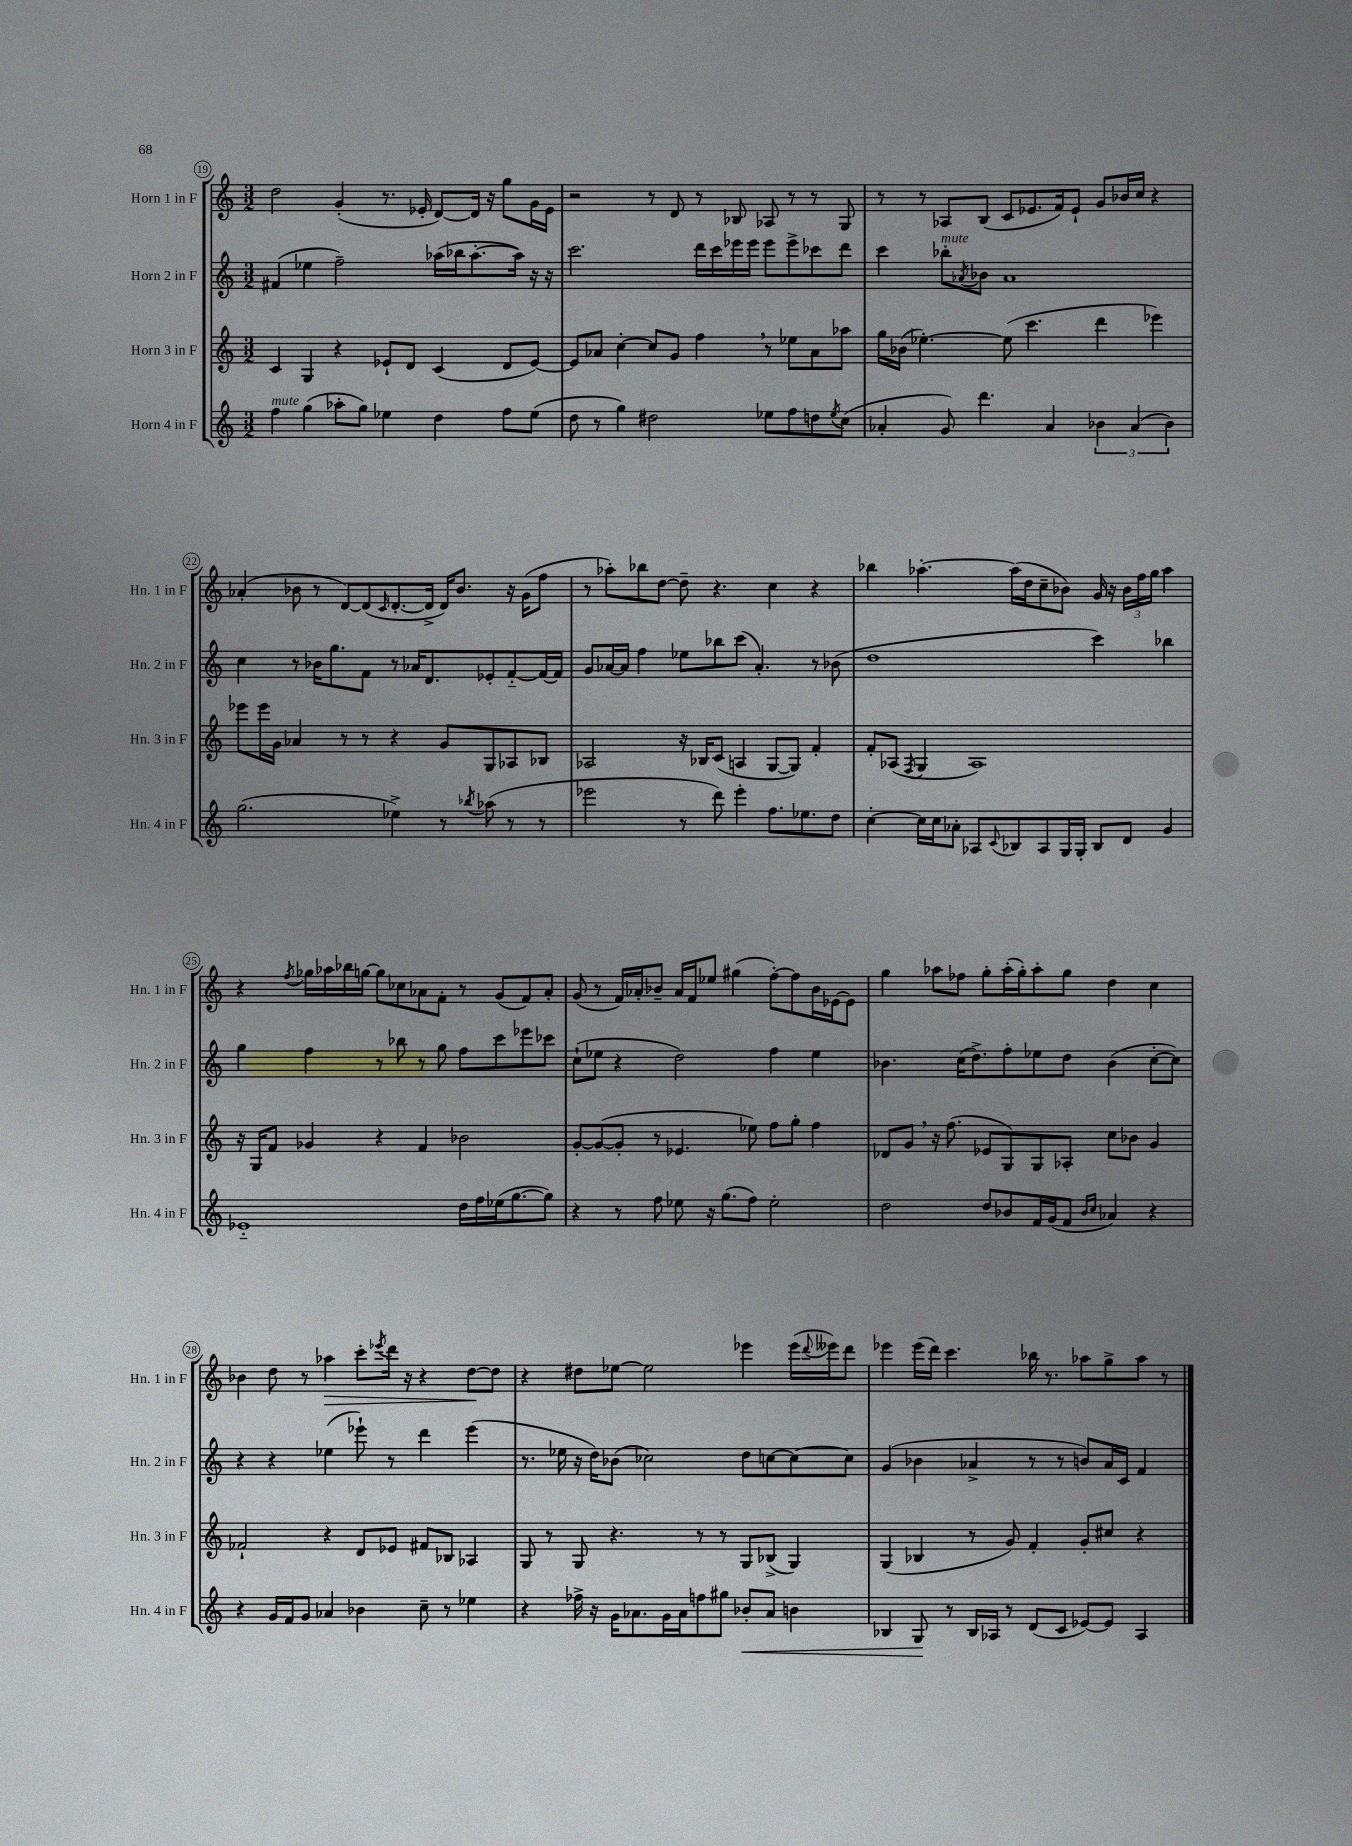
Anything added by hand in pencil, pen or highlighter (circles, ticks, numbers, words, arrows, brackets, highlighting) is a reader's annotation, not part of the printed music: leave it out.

**kern	**kern	**kern	**kern
*staff4	*staff3	*staff2	*staff1
*clefG2	*clefG2	*clefG2	*clefG2
*k[]	*k[]	*k[]	*k[]
*M3/2	*M3/2	*M3/2	*M3/2
4ff	4c	(4f#	2dd
(4gg	4G	4ee-	.
8aa-'	4r	2ff~)	(4g'
8gg)	.	.	.
4ee-	8e-`	.	8.r
.	8d	.	.
.	.	.	16e-'
4dd	(4c	(16aa-	[8d)
.	.	16bb-	.
.	.	[8.aa-'	16d]
.	.	.	16r
8ff	8d	.	8gg
.	.	16aa-])	.
(8ee-	[8e-)	16r	16g
.	.	16r	16e-
=	=	=	=
8dd	8e-]	2.ccc	2r
8r	8a-	.	.
4gg)	[4cc'	.	.
2dd#	8cc]	.	8r
.	8g	.	8d
.	4ff	16ddd	8r
.	.	16ccc	.
.	.	16eee-	8B-
.	.	16eee-	.
8ee-	8r	8eee-	8A-
8ff	8ee-	8eee-^	8r
8dd	8a-	8ccc-	8r
8qee-	.	.	.
(8cc	8aa-	8ddd	8G
=	=	=	=
4a-'	16gg	4ccc	8r
.	(16b-	.	.
.	[4.ee-')	.	8r
8g)	.	8bb-'	8A-
.	.	8qa-	.
4.ddd	.	8b-	(8B
.	(8ee-]	1a-	8c
.	4.ccc	.	8.e-
4a-	.	.	.
.	.	.	16f)
.	.	.	8e-`
6b-	4ddd	.	8g
.	.	.	16b-
(6a-	.	.	.
.	.	.	16cc
.	4eee-)	.	4r
6b-)	.	.	.
=	=	=	=
(2.gg	8eee-	4cc	(4a-'
.	16eee-	.	.
.	16g	.	.
.	4a-	8r	8b-
.	.	16b-	8r
.	.	8.gg	.
.	8r	.	[8d)
.	8r	8f	(8d]
.	.	.	16qqc
4ee-^)	4r	8r	[8.d'
.	.	16a-	.
.	.	8.d	16d^]
8r	8g	.	16d)
.	.	.	8.b-
8qbb-	.	.	.
(8aa-	8G	8e-'	.
8r	8A-	[8f'~	16r
.	.	.	(16g
8r	8B-	16f_	8ff
.	.	16f]	.
=	=	=	=
2eee-	2A-	8g	8r
.	.	[16a-	8aa-')
.	.	16a-]	.
.	.	4ff	8bb-
.	.	.	[8dd
8r	16r	8ee-	8dd~]
.	16B-	.	.
8ddd)	(8c	8bb-	4.r
4eee-'	4A	(8ccc	.
.	.	4.a-')	.
8.ff	[8G	.	4cc
.	8G])	.	.
8.ee-	.	.	.
.	4f'	8r	4r
8dd	.	(8b-	.
=	=	=	=
[4cc'	8f'	1dd	4bb-
.	(8A-	.	.
.	8qF	.	.
16cc]	4G	.	[4.aa-'
16cc	.	.	.
8a-'	.	.	.
8A-	1A-)	.	.
8qqc	.	.	.
8B-	.	.	(16aa-]
.	.	.	16dd
8A-	.	.	8cc~
16G	.	.	8b-)
16G'	.	.	.
8B-	.	4ccc)	16g
.	.	.	16r
8d	.	.	24b-
.	.	.	24ff
.	.	.	24gg
4g	.	4bb-	4aa-
=	=	=	=
1e-'~	16r	4gg	4r
.	16G	.	.
.	8f	.	.
.	.	.	8qff
.	4g-	4ff	16gg-
.	.	.	16aa-
.	.	.	16bb-
.	.	.	[16gg
.	4r	8r	8gg]
.	.	8bb-	8cc-
.	4f	8r	8a-
.	.	8gg	8f'
16dd	2b-	8ff	8r
16ff	.	.	.
(16ee-	.	8ccc	(8g
[8.gg	.	.	.
.	.	8eee-	8f)
8gg])	.	8ccc-	8a-'
=	=	=	=
4r	[8g'	(8cc`	(8g
.	(8g_	8ee-	8r
8r	8g']	4r	16f)
.	.	.	16a-'
8ff	8r	.	8b-~
8ee-	4.e-	2dd)	16a-
.	.	.	16f
16r	.	.	8ee-
(8.gg	.	.	.
.	.	.	(4gg#
8ff)	8ee-)	.	.
2ee-'	8ff	4ff	[8ff')
.	8gg'	.	8ff]
.	4ff	4ee-	16b-
.	.	.	[16e-
.	.	.	8e-]
=	=	=	=
2dd	8d-	4.b-	4gg
.	8g	.	.
.	16r	.	8aa-
.	(8.ff	.	.
.	.	(16cc	8ff-
.	.	8.dd^)	.
8dd	8e-	.	8gg'
8b-	8G)	8ff'	(16aa-'
.	.	.	16gg')
16f	8G	8ee-	8aa-'
(16g	.	.	.
8f	8A-'	8dd	8gg
16qqb-	.	.	.
16qqcc	.	.	.
4a-)	8cc	(4b-	4dd
.	8b-	.	.
4r	4g	[8cc'	4cc
.	.	8cc])	.
=	=	=	=
4r	2f-`	4r	4b-
16g	.	4r	8dd
16f	.	.	.
8g	.	.	8r
4a-	4r	(4ee-	4aa-
4b-	8d	8eee-`)	8ccc'
.	.	.	8qeee-
.	8e-	8r	16ddd
.	.	.	16r
8cc~	8f#	4ddd	4r
8r	8B-	.	.
4ee-	4A-	(4eee-	[8dd
.	.	.	8dd]
=	=	=	=
4r	8G	8.r	4r
.	8r	.	.
.	.	16ee-	.
16ff-^	8G	16r	8dd#
16r	.	16dd)	.
16g	4.r	(8b-	[8ee-
8.a-	.	.	.
.	.	2cc-)	2ee-]
16g	.	.	.
16a-	.	.	.
8ff	8r	.	.
8gg#	8r	.	.
8b-'	8G	8dd	4eee-
8a-	(8B-^	[8cc	.
4b	4G)	8cc_	(16eee-
.	.	.	8qqddd
.	.	.	16eee--)
.	.	8cc]	8ddd
=	=	=	=
4B-	(4G	(4g	4eee-
8G	4B-	4b-	(16eee-
.	.	.	16ddd)
8r	.	.	4.ccc
16B-	8r	4a-^	.
16A-	.	.	.
8r	8g)	.	.
(8d	4f'	8r	16bb-
.	.	.	8.r
8c	.	8r	.
[8e-)	8g'	8b)	8aa-
8e-]	8cc#	16a-	8gg^
.	.	16c	.
4A-	4r	4f	8aa-
.	.	.	8r
==	==	==	==
*-	*-	*-	*-
